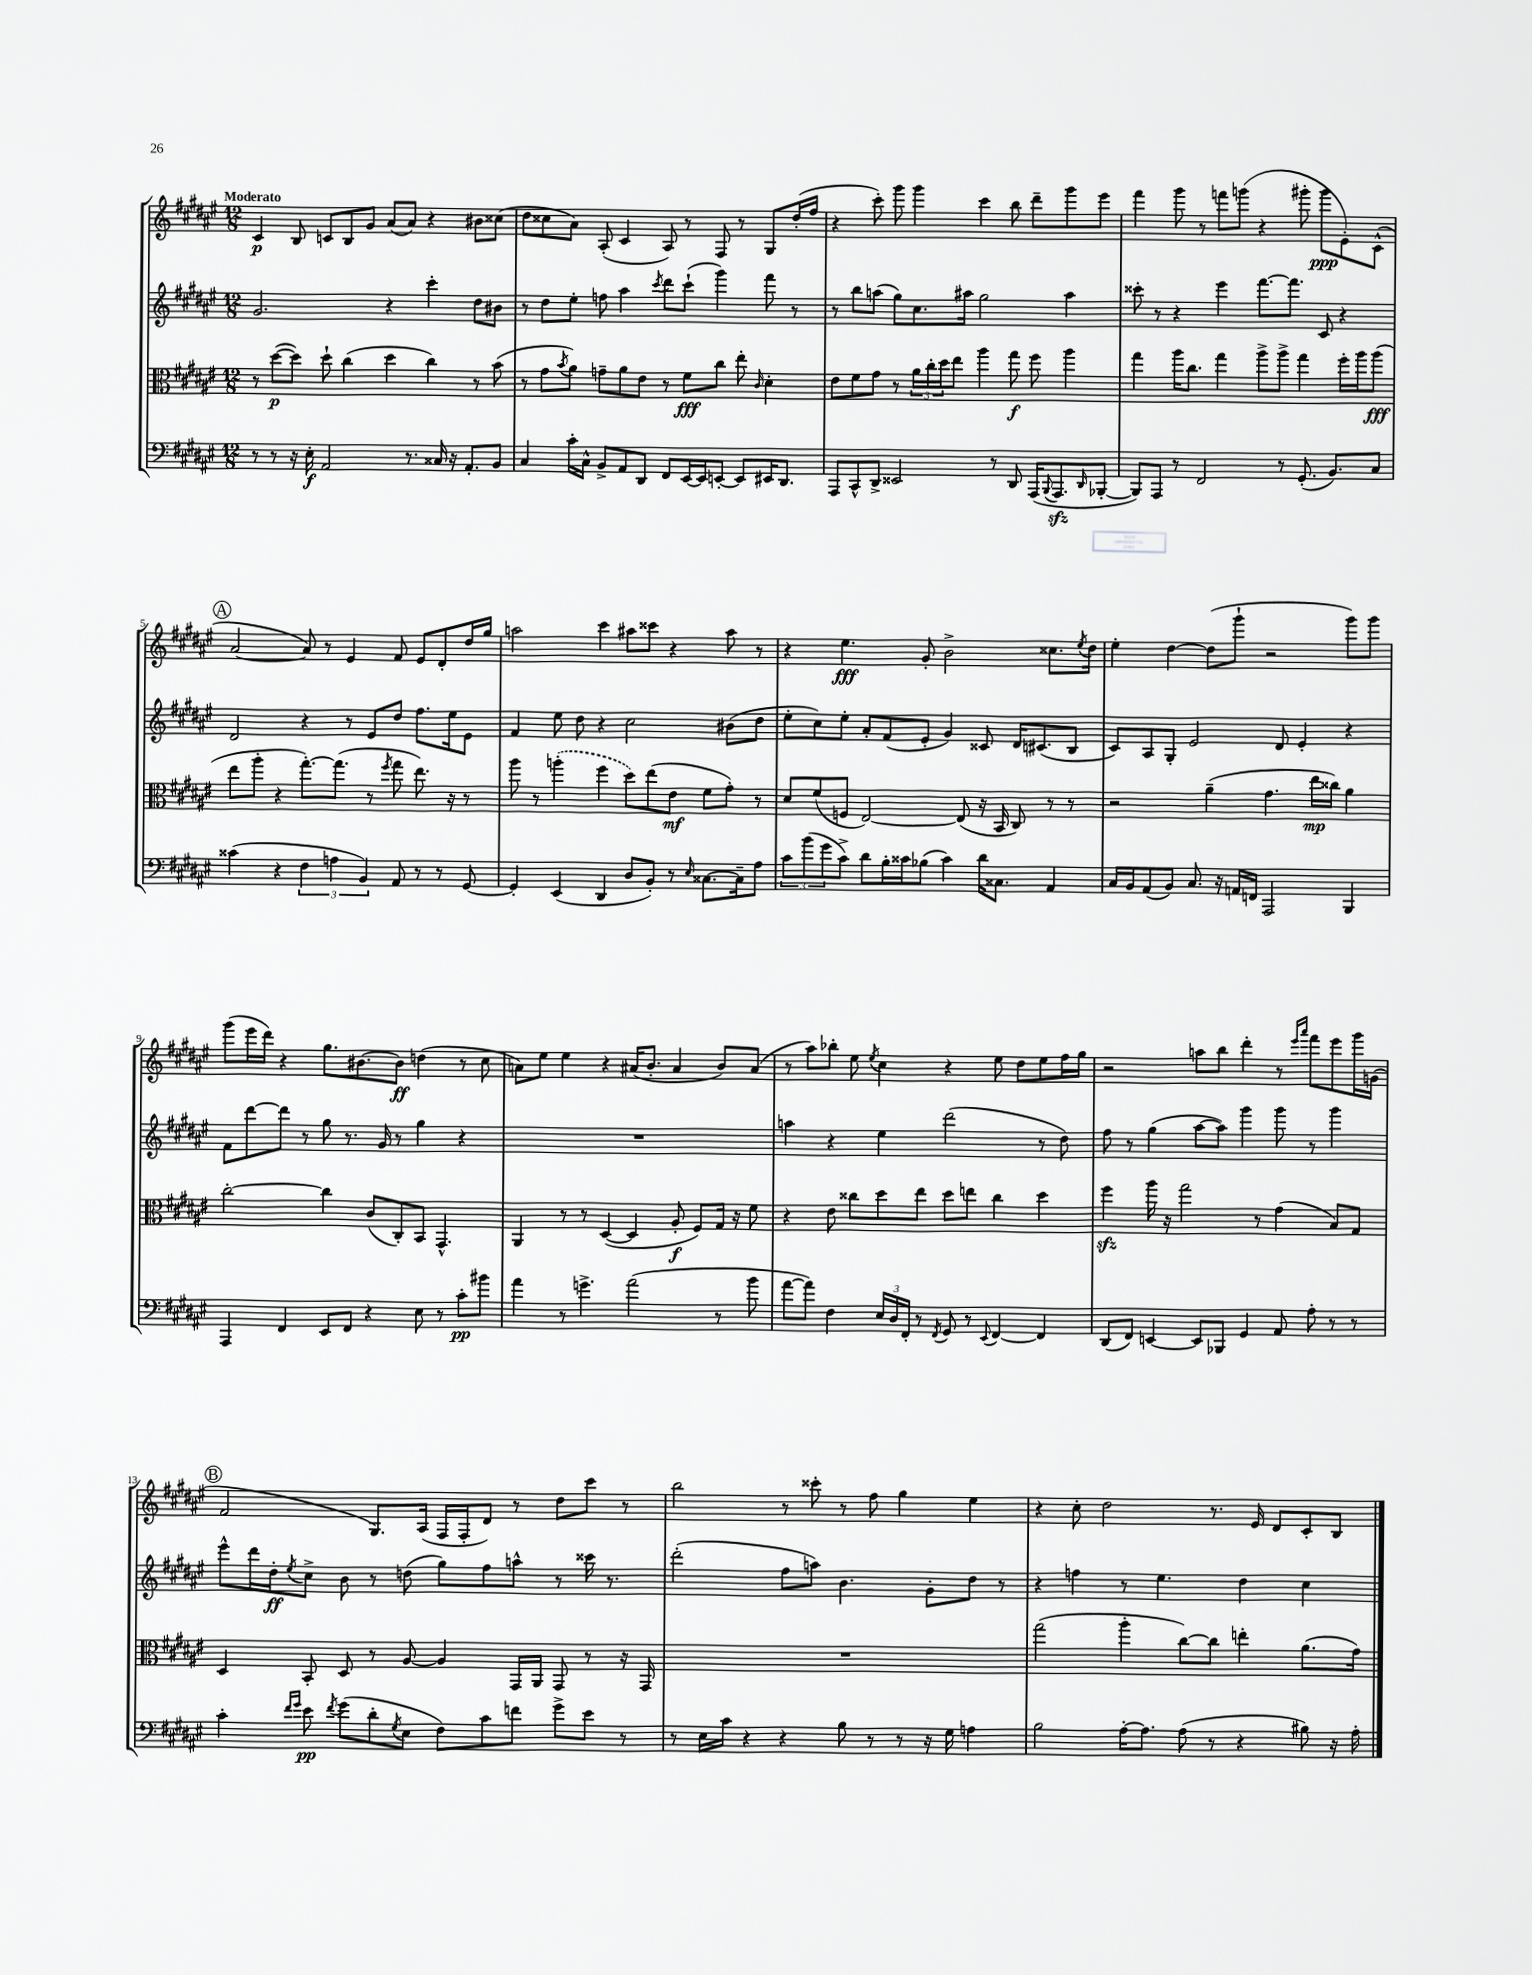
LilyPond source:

<<
\new StaffGroup <<
\new Staff = "s0" {
    \clef treble \key fis \major \numericTimeSignature \time 12/8 \tempo "Moderato"
    cis'4\p b8 c'8 b8 gis'8 ais'8( ais'8) r4 bis'8 cisis''8( |
    dis''8 cisis''8 ais'8) ais8-.( cis'4 ais8) r8 fis8 r8 gis8 dis''16-.( fis''16 |
    r4 cis'''8-.) gis'''8 gis'''4 cis'''4 b''8 dis'''8-- gis'''8 eis'''8 |
    fis'''4 gis'''8 r8 f'''8 g'''8( r4 gis'''8-. gis'''8\ppp eis'8-.) cis'8-^( |
    \mark \markup { \circle "A" } ais'2~ ais'8) r8 eis'4 fis'8 eis'8 dis'8-. dis''16 gis''16 |
    a''2 cis'''4 ais''8 cisis'''8 r4 ais''8 r8 |
    r4 eis''4.\fff gis'8-. b'2-> cisis''8. \acciaccatura { eis''8 } dis''16 |
    eis''4-. dis''4~ dis''8( gis'''8-! r2 gis'''8) gis'''8 |
    gis'''8( eis'''16 dis'''16) r4 gis''8. bis'8.~ bis'8\ff d''4( r8 cis''8 |
    a'8) eis''8 eis''4 r4 ais'16( b'8.-. ais'4 b'8) ais'8( |
    r8 ais''8) bes''8-. eis''8 \acciaccatura { eis''8 } cis''4 r4 eis''8 dis''8 eis''8 fis''16 gis''16 |
    r2 a''8 b''8 dis'''4-. r8 \grace { eis'''16 ais'''16 } fis'''8 eis'''8 gis'''16 g'16( |
    \mark \markup { \circle "B" } fis'2 gis8.) ais16( fis16 fis16-. dis'8) r8 dis''8 cis'''8 r8 |
    b''2 r8 cisis'''8-. r8 fis''8 gis''4 eis''4 |
    r4 cis''8-. dis''2 r8. eis'16 dis'8 cis'8-. b8 \bar "|." |
}
\new Staff = "s1" {
    \clef treble \key fis \major \numericTimeSignature \time 12/8
    gis'2. r4 cis'''4-. dis''8 bis'8 |
    r8 dis''8 eis''8-. f''8 ais''4 \acciaccatura { cis'''8 } dis'''8 cis'''8-!( gis'''4) fis'''8 r8 |
    r8 b''8 a''8( gis''8) cis''8. ais''16 gis''2 ais''4 |
    cisis'''8-. r8 r4 eis'''4 fis'''8.~ fis'''8. cis'8 r4 |
    \mark \markup { \circle "A" } dis'2 r4 r8 eis'8 dis''8 fis''8. eis''16 eis'8 |
    fis'4 eis''8 dis''8 r4 cis''2 bis'8( dis''8 |
    eis''8-. cis''8) eis''8-. ais'8-. fis'8( eis'8-. gis'4) cisis'8 dis'16 cis'8.( b8 |
    cis'8) ais8 gis8-. eis'2 dis'8 eis'4-. r4 |
    fis'8 dis'''8~ dis'''8 r8 gis''8 r8. gis'16 r8 gis''4 r4 |
    R1. |
    a''4 r4 eis''4 dis'''2( r8 dis''8) |
    fis''8 r8 gis''4( ais''8~ ais''8) gis'''4 gis'''8 r8 gis'''4 |
    \mark \markup { \circle "B" } eis'''8-^ dis'''16 dis''16-.\ff \acciaccatura { eis''8 } cis''8-> b'8 r8 d''8( gis''8) fis''8 a''8-^ r8 cisis'''16 r8. |
    dis'''2-.( fis''8 a''8) b'4. gis'8-. dis''8 r8 |
    r4 f''4 r8 eis''4. dis''4 cis''4 \bar "|." |
}
\new Staff = "s2" {
    \clef alto \key fis \major \numericTimeSignature \time 12/8
    r8 dis''8~\p( dis''8) dis''8-! cis''4( dis''4 cis''4) r8 b'8( |
    r8 gis'8 \acciaccatura { b'8 } ais'8) g'8-- ais'8 eis'8 r8 fis'8\fff cis''8 eis''8-. \grace { cis'16 } dis'4-. |
    eis'8 fis'8 gis'8 r8 \tuplet 3/2 { ais'16 cis''16-. dis''16 } eis''8 ais''4 gis''8\f fis''8 ais''4 |
    gis''4 ais''16 cis''8. gis''4 ais''8-> ais''8-> gis''4 fis''16-. ais''16 ais''8\fff( |
    \mark \markup { \circle "A" } eis''8 ais''8-. r4 gis''8.~-.) gis''8.( r8 \acciaccatura { fis''8 } gis''8 eis''8.) r16 r8 |
    ais''8 r8 \once \slurDashed a''4-.( fis''4 dis''8) eis''8( eis'8\mf fis'8 gis'8-.) r8 |
    dis'8 fis'8( f8 eis2~) eis8( r16 b,16 cis8) r8 r8 |
    r2 ais'4--( gis'4. eis''16\mp cisis''16) ais'4 |
    cis''2~-. cis''4 cis'8( cis8-.) b,8 gis,4.-^ |
    ais,4 r8 r8 dis4~( dis4 ais8-.\f fis8) gis16 r16 fis'8 |
    r4 eis'8 cisis''8 dis''8 eis''8 dis''8 e''8 cisis''4 dis''4 |
    fis''4\sfz ais''16 r16 gis''2 r8 gis'4( b8) gis8 |
    \mark \markup { \circle "B" } dis4 b,8-. dis8 r8 ais8~ ais4 gis,16 ais,16 gis,8 r8 r16 gis,16 |
    R1. |
    gis''2( ais''4-. cis''8~) cis''8 e''4-. ais'8.( gis'16) \bar "|." |
}
\new Staff = "s3" {
    \clef bass \key fis \major \numericTimeSignature \time 12/8
    r8 r8 r16 eis16-.\f ais,2 r8. cisis16 r16 ais,8.-. b,8 |
    cis4 cis'16-. cis16-^ b,8-> ais,8 dis,8 fis,8 eis,16~ eis,16 e,8~-. e,8 eis,16 dis,8. |
    ais,,8 cis,8-^ dis,8-> eisis,2 r8 dis,8 ais,,16( \appoggiatura { b,,8 } ais,,8.\sfz \grace { dis,16 } bes,,8~-. |
    bes,,8) ais,,8 r8 fis,2 r8 gis,8.-.( b,8.) cis8 |
    \mark \markup { \circle "A" } cisis'4( r4 \tuplet 3/2 { fis4 a4 b,4) } ais,8 r8 r8 gis,8~ |
    gis,4-. eis,4( dis,4 dis8 b,8-.) r8 \grace { eis16 } cisis8.~ cisis16-- ais8 |
    \tuplet 3/2 { cis'8 b'8( gis'8 } cis'8->) dis'8 b16-. cisis'16 bes8( cisis'4) dis'16 cisis8. ais,4 |
    cis16 b,16 ais,8( b,8) cis8. r16 a,16 f,16 ais,,2 b,,4 |
    ais,,4 fis,4 eis,8 fis,8 r4 eis8 r8 cis'8-.\pp bis'8 |
    ais'4 r8 g'4.-> ais'2( r8 b'8 |
    ais'8~ ais'8) fis4 \tuplet 3/2 { eis16 dis16 fis,16-. } r8 \acciaccatura { fis,8 } gis,8 r8 \appoggiatura { eis,8 } fis,4~ fis,4 |
    dis,8( fis,8) e,4~ e,8 bes,,8 gis,4 ais,8 ais8-. r8 r8 |
    \mark \markup { \circle "B" } cis'4-. \grace { fis'16 gis'16 } eis'8\pp \acciaccatura { fis'8 } gis'8( dis'8-. \acciaccatura { gis8 } eis8 fis8) cis'8 f'8 gis'8-> eis'8 r8 |
    r8 eis16 cis'16 r4 r4 b8 r8 r8 r16 gis16 a4 |
    b2 ais16~-. ais8. ais8( r8 r4 bis8) r16 ais16-. \bar "|." |
}
>>
>>
